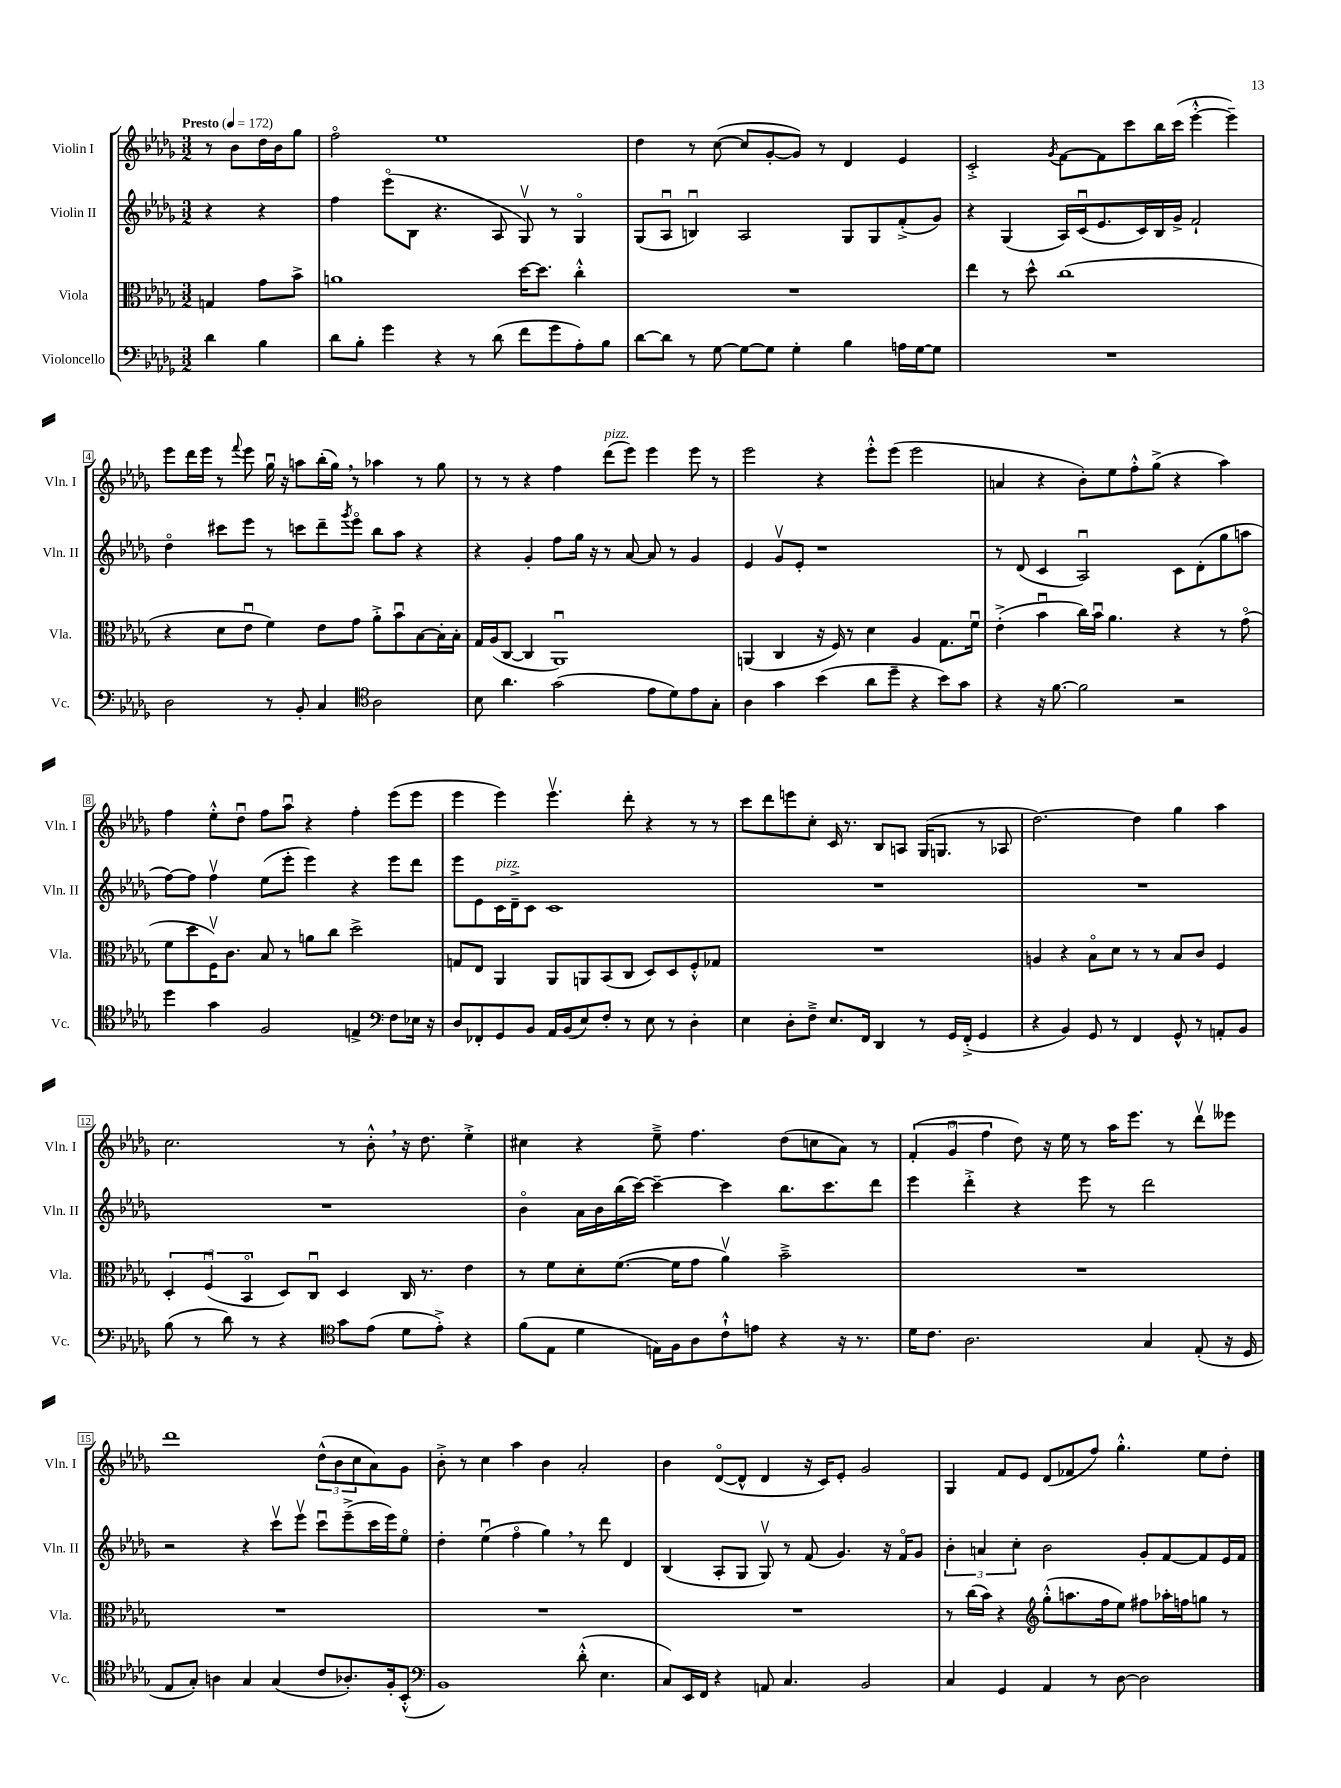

**kern	**kern	**kern	**kern
*part4	*part3	*part2	*part1
*staff4	*staff3	*staff2	*staff1
*I"Violoncello	*I"Viola	*I"Violin II	*I"Violin I
*I'Vc.	*I'Vla.	*I'Vln. II	*I'Vln. I
*clefF4	*clefC3	*clefG2	*clefG2
*k[b-e-a-d-g-]	*k[b-e-a-d-g-]	*k[b-e-a-d-g-]	*k[b-e-a-d-g-]
*M3/2	*M3/2	*M3/2	*M3/2
*MM172	*MM172	*MM172	*MM172
=	=	=	=
!	!	!	!LO:TX:a:B:t=Presto
4d-\	4Gn/	4r	8r
.	.	.	8b-\L
4B-\	8g-\L	4r	16dd-\L
.	.	.	16b-\J
.	8b-^\J	.	8gg-\J
=1	=1	=1	=1
8d-\L	1an	4ff\	2ff\
8B-'\J	.	.	.
4g-\	.	(8eee-\L	.
.	.	8B-\J	.
4r	.	4.r	1ee-
8r	.	.	.
(8d-\	.	8A-/	.
8f\L	[16dd-\KL	8G-v/)	.
.	8.dd-\J]	.	.
8g-\	.	8r	.
8A-'\)	4cc'^^\	4G-/	.
8B-\J	.	.	.
=2	=2	=2	=2
[8d-\L	1.r	(8G-/L	4dd-\
8d-\J]	.	8A-u/J	.
8r	.	4Bnu/)	8r
[8G-\	.	.	([8cc\
8G-\L_	.	2A-/	8cc/L]
8G-\J]	.	.	[8g-'/
4G-'\	.	.	8g-/J])
.	.	.	8r
4B-\	.	8G-/L	4d-/
.	.	8G-/	.
16An\LL	.	(8f'^/	4e-/
[16G-\J	.	.	.
8G-\J]	.	8g-/J)	.
=3	=3	=3	=3
1.r	4ee-\	4r	2c'^/
.	8r	(4G-/	.
.	8dd-^^\	.	.
.	.	.	8qg-/
.	(1cc	16A-/LL)	[8f\L
.	.	(16cu/J	.
.	.	8.e-/	8f\]
.	.	.	8ccc\
.	.	16c/L)	.
.	.	16B-/	16bb-\L
.	.	16g-^/JJ	(16ccc\JJ
.	.	2f`/	[4eee-'^^\
.	.	.	4eee-~\])
!!LO:LB:g=z
=4	=4	=4	=4
2D-\	4r	4dd-\	8eee-\L
.	.	.	16ddd-\L
.	.	.	16eee-\JJ
.	8d-\L	8ccc#X\L	8r
.	.	.	8qqfff/
.	8e-u\J	8eee-\J	8eee-\
8r	4f\)	8r	16gg-u\
.	.	.	16r
8BB-'/	.	8cccn\L	8aan\L
4C/	8e-\L	8ddd-~\	(16bb-'\L
.	.	.	16gg-,\JJ)
.	.	8qggg-/	.
.	8g-\J	8eee-\J	8r
*clefC4	*	*	*
2A-\	8a-'^\L	8bb-\L	4aa-X\
.	8b-u\	8aa-\J	.
.	[8B-\	4r	8r
.	16B-'\L]	.	8gg-\
.	16B-'\JJ	.	.
=5	=5	=5	=5
8B-\	16G-/LL	4r	8r
.	(16A-/J	.	.
4.a-\	[8C/J	.	8r
.	4C/]	4g-'/	4r
(2g-\	1AA-u)	8ff\L	4ff\
.	.	16gg-\Jk	.
.	.	16r	.
!	!	!	!LO:TX:a:i:t=pizz.
.	.	8r	(8ddd-\L
.	.	[8a-/	8eee-\J)
8e-\L	.	8a-/]	4eee-\
8d-\)	.	8r	.
8e-\	.	4g-/	8eee-\
8G-'\J	.	.	8r
=6	=6	=6	=6
4A-\	(4AAn/	4e-/	2eee-\
4g-\	4C/	8g-v/L	.
.	.	8e-'/J	.
(4b-\	16r	1r	4r
.	16F/)	.	.
.	8r	.	.
8a-\L	4d-\	.	8eee-'^^\L
8dd-~\J	.	.	(8eee-\J
4r	4A-/	.	2eee-\
8b-\L)	8.G-\L	.	.
8g-\J	.	.	.
.	16fu\Jk	.	.
=7	=7	=7	=7
4r	(4e-'^\	8r	4an/
.	.	(8d-/	.
16r	4b-u\	4c/	4r
[8.f\	.	.	.
2f\]	16cc\LL)	2A-u/)	8b-'\L)
.	16b-u\JJ	.	.
.	4.a-\	.	8ee-\
.	.	.	8ff'^^\
.	.	.	(8gg-^\J
2r	4r	8c\L	4r
.	.	(8d-'\	.
.	8r	8gg-\	4aa-\)
.	(8g-\	8aan\J	.
!!LO:LB:g=z
=8	=8	=8	=8
4dd-\	8f\L	[8ff\L)	4ff\
.	8dd-\	8ff\J]	.
4g-\	16Fv\K)	4ffv\	8ee-'^^\L
.	8.c\J	.	.
.	.	.	8dd-u\J
2F/	8B-/	(8ee-\L	8ff\L
.	8r	8eee-'\J	8aa-u\J
.	8an\L	4eee-\)	4r
.	8cc\J	.	.
4En^/	2dd-^\	4r	4ff'\
*clefF4	*	*	*
8F\L	.	8eee-\L	(8eee-\L
16E-X\Jk	.	8ddd-\J	8eee-\J
16r	.	.	.
=9	=9	=9	=9
8D-/L	8Gn/L	8eee-\L	4eee-\
8FF-X'/	8E-/J	8e-\	.
!	!	!LO:TX:a:i:t=pizz.	!
8GG-/	4AA-/	16c\L	4eee-\)
.	.	16d-~^\J	.
8BB-/J	.	8c\J	.
16AA-/LL	8AA-/L	1c	4.eee-v\
(16BB-/J	.	.	.
8E-/)	8AAn/	.	.
8F'/J	(8BB-/	.	.
8r	8C/J	.	8ddd-'\
8E-\	8D-/L)	.	4r
8r	8D-/	.	.
4D-'\	8F'^^/	.	8r
.	8G-X/J	.	8r
=10	=10	=10	=10
4E-\	1.r	1.r	8ccc\L
.	.	.	8ddd-\
8D-'\L	.	.	8eeen\
8F~^\J	.	.	8cc'\J
8.E-/L	.	.	16c/
.	.	.	8.r
16FF/Jk	.	.	.
4DD-/	.	.	8B-/L
.	.	.	8An/J
8r	.	.	(16G-/KL
.	.	.	8.Gn/J
16GG-/LL	.	.	.
(16FF'^/JJ	.	.	.
4GG-/	.	.	8r
.	.	.	8A-X/
=11	=11	=11	=11
4r	4An/	1.r	[2.dd-\)
4BB-/)	4r	.	.
8GG-/	8B-\L	.	.
8r	8d-\J	.	.
4FF/	8r	.	4dd-\]
.	8r	.	.
8GG-^^/	8B-/L	.	4gg-\
8r	8c/J	.	.
8AAn'/L	4F/	.	4aa-\
8BB-/J	.	.	.
!!LO:LB:g=z
=12	=12	=12	=12
(8B-\	6D-'/	1.r	2.cc\
8r	.	.	.
.	(6Fu/	.	.
8d-\)	.	.	.
.	6BB-/	.	.
8r	.	.	.
4r	8D-/L)	.	.
.	8Cu/J	.	.
*clefC4	*	*	*
8g-\L	4D-/	.	8r
(8e-\J	.	.	8b-'^^,\
8d-\L	16C/	.	16r
.	8.r	.	8.dd-\
8e-'^\J)	.	.	.
4r	4e-\	.	4ee-'^\
=13	=13	=13	=13
(8f\L	8r	4b-\	4cc#X\
8E-\J	8f\L	.	.
4d-\	8d-'\	16a-\LL	4r
.	.	16b-\	.
.	([8.f\J	(16bb-\	.
.	.	[16ccc\JJ)	.
16En\LL)	.	4ccc~\_	8ee-~^\
16F\J	16f\KL]	.	.
8A-\	8g-\J	.	4.ff\
8c`^^\	4a-v\)	4ccc\]	.
8en\J	.	.	.
4r	2b-~^\	8.bb-\L	(8dd-\L
.	.	.	8ccn\
.	.	8.ccc\	.
16r	.	.	8a-\J)
8.r	.	.	.
.	.	8ddd-\J	8r
=14	=14	=14	=14
16d-\KL	1.r	4eee-\	(6f'/
8.c\J	.	.	.
.	.	.	6g-u/
2.A-\	.	4ddd-'^\	.
.	.	.	6ff\
.	.	4r	8dd-\)
.	.	.	16r
.	.	.	16ee-\
.	.	8eee-\	8r
.	.	8r	16aa-\KL
.	.	.	8.eee-\J
4G-/	.	2ddd-\	.
.	.	.	8r
(8E-'/	.	.	8ddd-v\L
16r	.	.	8eee--X\J
16D-/	.	.	.
!!LO:LB:g=z
=15	=15	=15	=15
8E-/L	1.r	2r	1ddd-
8G-'/J)	.	.	.
4An\	.	.	.
4G-/	.	4r	.
(4G-/	.	8cccv\L	.
.	.	8eee-v\J	.
8c/L	.	8cccu\L	(12dd-^^\L
.	.	.	12b-\
8.A-X'/)	.	(8eee-~^\	.
.	.	.	12cc\
.	.	16ccc\L	8a-\)
16F'/k	.	16eee-\J)	.
(8BB-'^^/J	.	8ee-\J	8g-\J
=16	=16	=16	=16
*clefF4	*	*	*
1BB-)	1.r	4dd-'\	8b-'^\
.	.	.	8r
.	.	(4ee-u\	4cc\
.	.	4ff\	4aa-\
.	.	4gg-,\)	4b-\
(8d-'^^\	.	8r	2a-'/
4.E-\	.	8ddd-\	.
.	.	4d-/	.
=17	=17	=17	=17
8C/L)	1.r	(4B-/	4b-\
16EE-/L	.	.	.
16FF/JJ	.	.	.
4r	.	8A-'/L	([8d-/L
.	.	8G-/J	8d-^^/J]
8AAn/	.	8G-v/)	4d-/
4.C/	.	8r	.
.	.	(8f/	16r
.	.	.	16c/KL)
.	.	4.g-/)	8e-'/J
2BB-/	.	.	2g-/
.	.	16r	.
.	.	16f/KL	.
.	.	8g-/J	.
=18	=18	=18	=18
4C/	8r	6b-'\	4G-/
.	(16cc\LL	.	.
.	.	6an/	.
.	16b-\JJ)	.	.
4GG-/	4r	.	8f/L
.	.	6cc'\	.
.	.	.	8e-/J
*	*clefG2	*	*
4AA-/	(8gg-'^^\L	2b-\	(8d-/L
.	8.aan\	.	8f-X/
8r	.	.	8ff/J)
.	16ff\k	.	.
[8D-\	8ee-\J)	.	4.gg-'^^\
2D-\]	8ff#X\L	8g-'/L	.
.	16aa-X'\L	[8f/	.
.	16ffn\J	.	.
.	8ggn\J	8f/]	8ee-\L
.	8r	16e-/L	8dd-'\J
.	.	16f/JJ	.
==	==	==	==
*-	*-	*-	*-
